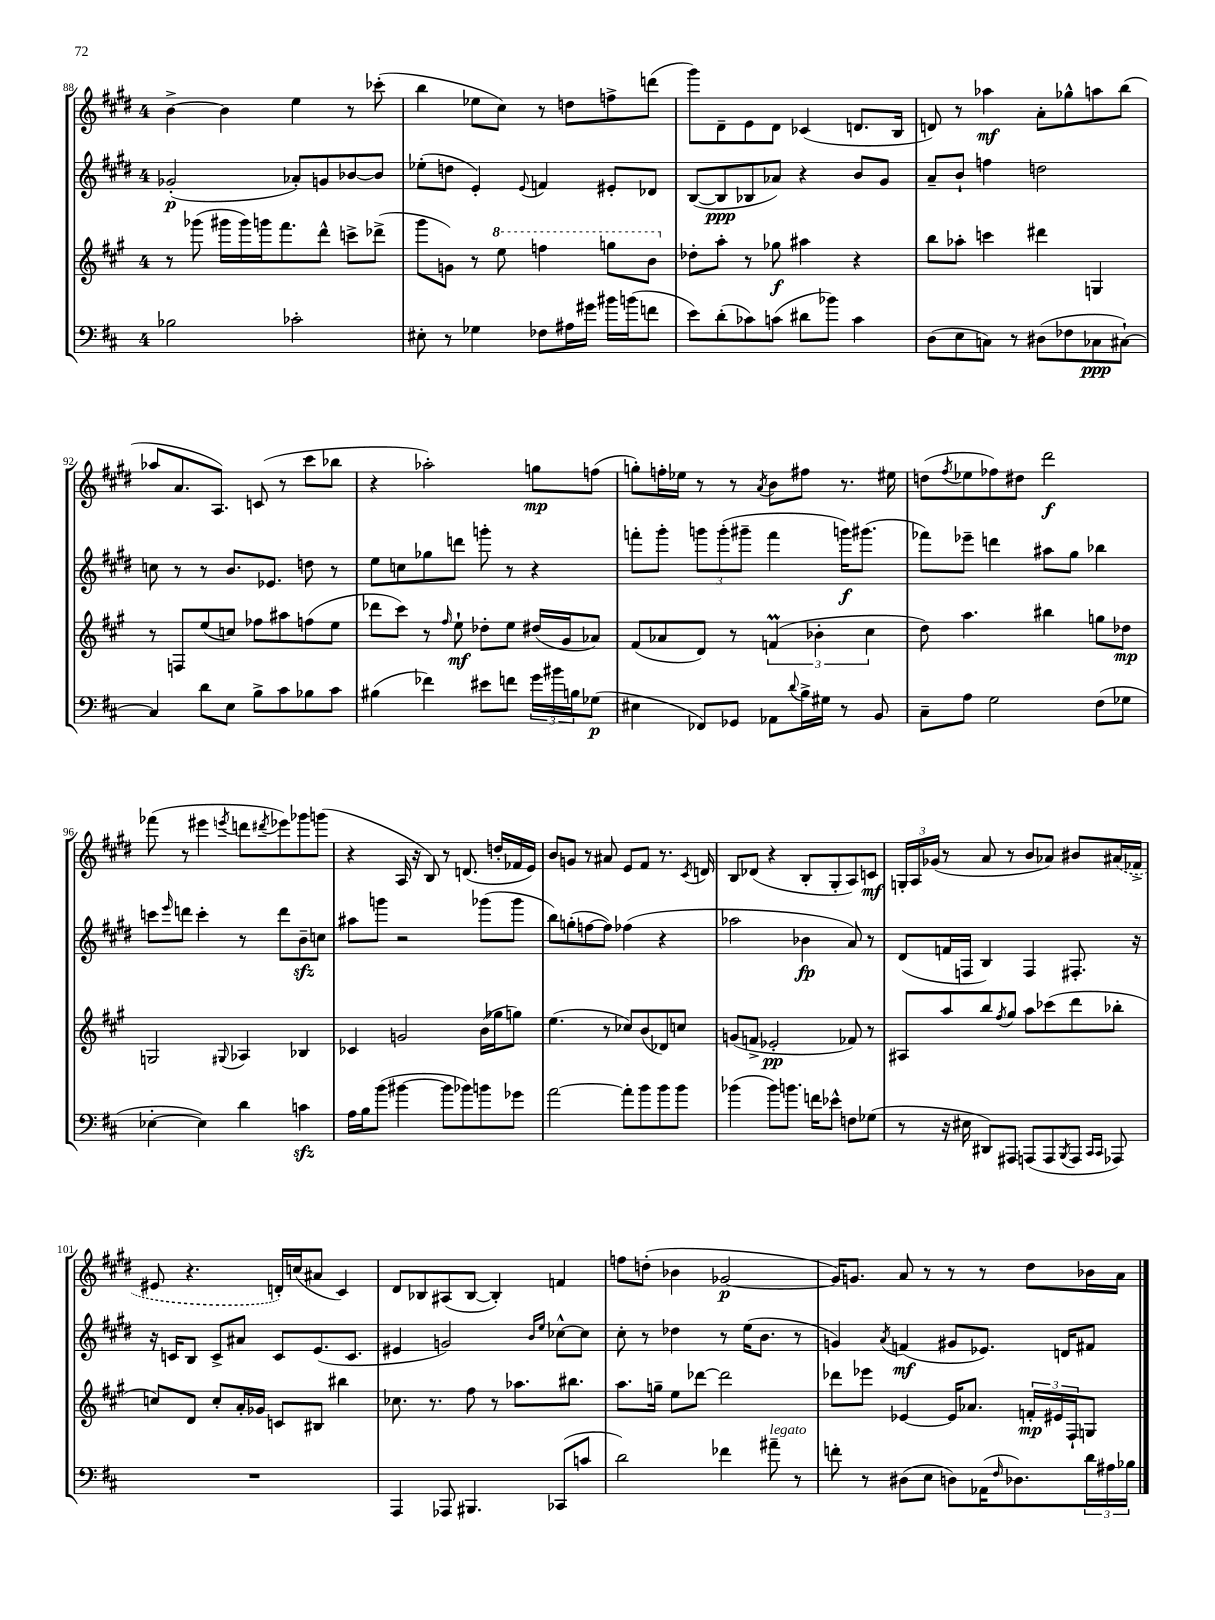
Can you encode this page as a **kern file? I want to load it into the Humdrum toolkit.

**kern	**dynam	**kern	**dynam	**kern	**dynam	**kern	**dynam
*part4	*part4	*part3	*part3	*part2	*part2	*part1	*part1
*staff4	*staff4	*staff3	*staff3	*staff2	*staff2	*staff1	*staff1
*clefF4	*	*clefG2	*	*clefG2	*	*clefG2	*
*k[f#c#]	*	*k[f#c#g#]	*	*k[f#c#g#d#]	*	*k[f#c#g#d#]	*
*M4/4	*	*M4/4	*	*M4/4	*	*M4/4	*
=88	=88	=88	=88	=88	=88	=88	=88
2B-X\	.	8r	.	(2g-X'/	p	[4b^\	.
.	.	(8ggg-X\	.	.	.	.	.
.	.	16ggg#X\LL	.	.	.	4b\]	.
.	.	16ggg#\)	.	.	.	.	.
.	.	16gggn\J	.	.	.	.	.
.	.	8.fff#\	.	.	.	.	.
2c-X'\	.	.	.	8a-X'/L)	.	4ee\	.
.	.	8ddd^^\J	.	8gn/	.	.	.
.	.	8cccn^\L	.	[8b-X/	.	8r	.
.	.	(8ddd-X^\J	.	8b-/J]	.	(8ccc-X'\	.
=89	=89	=89	=89	=89	=89	=89	=89
8E#X'\	.	8ggg#\L	.	(8ee-X'\L	.	4bb\	.
8r	.	8gn\J)	.	8ddn\J	.	.	.
4G-X\	.	8r	.	4e'/)	.	8ee-X\L	.
*	*	*8va	*	*	*	*	*
.	.	8eee\	.	.	.	8cc#\J)	.
.	.	.	.	8qqe/	.	.	.
8F-X\L	.	4fffn\	.	4fn/	.	8r	.
16A#X\L	.	.	.	.	.	8ddn\L	.
16g#X\JJ	.	.	.	.	.	.	.
16b#X\LL	.	8gggn\L	.	8e#X'/L	.	8ffn^\	.
(16bn\J	.	.	.	.	.	.	.
8fn\J	.	8bb\J	.	8d-X/J	.	(8dddn\J	.
=90	=90	=90	=90	=90	=90	=90	=90
*	*	*X8va	*	*	*	*	*
8e\L)	.	8dd-X'\L	.	([8B/L	.	8ggg#\L)	.
(8d'\	.	8aa'\J	.	8B/]	ppp	8d#~\	.
8c-X\)	.	8r	.	8B-X/	.	8e\	.
(8cn\J	.	8gg-X\	f	8a-X/J)	.	8d#\J	.
8d#X\L	.	4aa#X\	.	4r	.	(4c-X/	.
8b-X\J)	.	.	.	.	.	.	.
4c\	.	4r	.	8b/L	.	8.dn/L	.
.	.	.	.	8g#/J	.	.	.
.	.	.	.	.	.	16B/Jk	.
=91	=91	=91	=91	=91	=91	=91	=91
(8D\L	.	8bb\L	.	8a~/L	.	8dn/)	.
8E\	.	8aa-X'\J	.	8b`/J	.	8r	.
8Cn\J)	.	4cccn\	.	4ffn\	.	4aa-X\	mf
8r	.	.	.	.	.	.	.
(8D#X\L	.	4ddd#X\	.	2ddn\	.	8a'\L	.
8F-X\	.	.	.	.	.	8gg-X^^\	.
8C-X\	ppp	4Gn/	.	.	.	8aan\	.
[8C#X`\J)	.	.	.	.	.	(8bb\J	.
!!LO:LB:g=z
=92	=92	=92	=92	=92	=92	=92	=92
4C#/]	.	8r	.	8ccn\	.	8aa-X/L	.
.	.	8Fn/L	.	8r	.	8.a/	.
8d\L	.	(8ee/	.	8r	.	.	.
.	.	.	.	.	.	8.A/J)	.
8E\J	.	8ccn/J)	.	8.b/L	.	.	.
8B^\L	.	8ff-X\L	.	.	.	(8cn/	.
.	.	.	.	8.e-X/J	.	.	.
8c#\	.	8aa#X\	.	.	.	8r	.
8B-X\	.	(8ffn\	.	8ddn\	.	8ccc#\L	.
8c#\J	.	8ee\J	.	8r	.	8bb-X\J	.
=93	=93	=93	=93	=93	=93	=93	=93
(4B#X\	.	8ddd-X\L	.	8ee\L	.	4r	.
.	.	8ccc#\J)	.	8ccn\	.	.	.
4f-X\)	.	8r	.	8gg-X\	.	2aa-X'\)	.
.	.	16qqff#/	.	.	.	.	.
.	.	8ee`\	mf	8dddn\J	.	.	.
8e#X\L	.	8dd-X'\L	.	8gggn'\	.	.	.
8fn\J	.	8ee\J	.	8r	.	.	.
24g\LL	.	(16dd#X/LL	.	4r	.	8ggn\L	mp
24b#X\	.	.	.	.	.	.	.
.	.	16g#/J	.	.	.	.	.
24Bn\J	.	.	.	.	.	.	.
(8G-X\J	p	8a-X/J)	.	.	.	(8ffn\J	.
=94	=94	=94	=94	=94	=94	=94	=94
4E#X\	.	(8f#/L	.	8fffn'\L	.	8ggn'\L)	.
.	.	8a-X/	.	8ggg#'\J	.	16ffn'\L	.
.	.	.	.	.	.	16ee-X\JJ	.
8FF-X/L)	.	8d/J)	.	12gggn\L	.	8r	.
.	.	.	.	(12ggg'\	.	.	.
8GG-X/J	.	8r	.	.	.	8r	.
.	.	.	.	12ggg#X~\J	.	.	.
.	.	.	.	.	.	8qa/	.
8AA-X\L	.	(6fnM/	.	4fff\	.	8b\L	.
8qqd/	.	.	.	.	.	.	.
16B^\L	.	.	.	.	.	8ff#X\J	.
.	.	6b-X'\	.	.	.	.	.
16G#X\JJ	.	.	.	.	.	.	.
8r	.	.	.	16gggn\KL)	f	8.r	.
.	.	.	.	(8.ggg#X\J	.	.	.
.	.	6cc#\	.	.	.	.	.
8BB/	.	.	.	.	.	.	.
.	.	.	.	.	.	16ee#X\	.
=95	=95	=95	=95	=95	=95	=95	=95
8C#~\L	.	8dd\)	.	8fff-X\L)	.	(8ddn\L	.
.	.	.	.	.	.	8qff#/	.
8A\J	.	4.aa\	.	8eee-X~\J	.	8ee-X\	.
2G\	.	.	.	4dddn\	.	8ff-X\)	.
.	.	.	.	.	.	8dd#X\J	.
.	.	4bb#X\	.	8aa#X\L	.	2ddd#\	f
.	.	.	.	8gg#\J	.	.	.
(8F#\L	.	8ggn\L	.	4bb-X\	.	.	.
8G-X\J	.	8dd-X\J	mp	.	.	.	.
!!LO:LB:g=z
=96	=96	=96	=96	=96	=96	=96	=96
[4E-X'\	.	2Gn/	.	8cccn\L	.	(8fff-X\	.
.	.	.	.	16qqeee/	.	.	.
.	.	.	.	8dddn\J	.	8r	.
4E-\])	.	.	.	4ccc'\	.	4eee#X\	.
.	.	8qqG#X/	.	.	.	8qeeen/	.
4d\	.	4A-X/	.	8r	.	8dddn\L	.
.	.	.	.	.	.	8qddd#X/	.
.	.	.	.	8ddd\L	.	8eee-X\)	.
4cnzz\	.	4B-X/	.	8bzz~\	.	8ggg-X\	.
.	.	.	.	8ccn\J	.	(8gggn\J	.
=97	=97	=97	=97	=97	=97	=97	=97
16A\LL	.	4c-X/	.	8aa#X\L	.	4r	.
16B\J	.	.	.	.	.	.	.
(8b\J	.	.	.	8gggn\J	.	.	.
[4b#X\	.	2gn/	.	2r	.	16A/	.
.	.	.	.	.	.	16r	.
.	.	.	.	.	.	8B/)	.
8b#\L]	.	.	.	.	.	8r	.
8b-X\)	.	.	.	.	.	(8.dn/	.
8bn\	.	(16b\LL	.	(8ggg-X\L	.	.	.
.	.	16gg-X\J	.	.	.	16ddn'/LL	.
8g-X\J	.	8ggn\J)	.	8ggg-\J	.	16f-X/	.
.	.	.	.	.	.	16e/JJ)	.
=98	=98	=98	=98	=98	=98	=98	=98
[2a\	.	(4.ee\	.	8bb\L)	.	8b/L	.
.	.	.	.	(8ggn'\	.	8gn/J	.
.	.	.	.	[8ffn\	.	8r	.
.	.	8r	.	8ff\J])	.	8a#X/	.
8a'\L]	.	8cc-X/L)	.	(4ff-X\	.	8e/L	.
8b\	.	(8b/	.	.	.	8f#/J	.
8b\	.	8d-X/)	.	4r	.	8.r	.
8b\J	.	8ccn/J	.	.	.	.	.
.	.	.	.	.	.	8qc#/	.
.	.	.	.	.	.	16dn/	.
=99	=99	=99	=99	=99	=99	=99	=99
(4b-X\	.	(8gn/L	.	2aa-X\	.	8B/L	.
.	.	8fn^/J	.	.	.	(8d-X/J	.
8b-\L)	.	2e-X'/	pp	.	.	4r	.
8.bn\J	.	.	.	.	.	.	.
.	.	.	.	4b-X\	fp	8B'/L	.
16fn\KL	.	.	.	.	.	.	.
8e-X^^\J	.	.	.	.	.	8G#'/	.
8Fn\L	.	8f-X/)	.	8a/)	.	8A/)	.
(8G-X\J	.	8r	.	8r	.	8cn/J	mf
=100	=100	=100	=100	=100	=100	=100	=100
8r	.	8A#X/L	.	(8d#/L	.	24Gn'/LL	.
.	.	.	.	.	.	24A/	.
.	.	.	.	.	.	(24g-X/JJ	.
16r	.	8aa/	.	16fn/L	.	8r	.
16E#X\	.	.	.	16Fn/JJ	.	.	.
8DD#X/L)	.	8bb/	.	4B/)	.	8a/	.
.	.	8qff#/	.	.	.	.	.
8AAA#X/J	.	8gg#/J	.	.	.	8r	.
(8AAAn/L	.	8aa\L	.	4F/	.	8b/L	.
8AAA/	.	(8ccc-X\	.	.	.	8a-X/J)	.
8qBBB/	.	.	.	.	.	.	.
8AAA/J	.	8ddd\	.	8.F#X'/	.	8b#X/L	.
16qqCC#/LL	.	.	.	.	.	.	.
16qqCC#/JJ	.	.	.	.	.	.	.
8AAA-X/)	.	8bb-X'\J	.	.	.	(16a#X/L	.
.	.	.	.	16r	.	16f-X^/JJ	.
!!LO:LB:g=z
=101	=101	=101	=101	=101	=101	=101	=101
1r	.	8ccn/L)	.	16r	.	8e#X/	.
.	.	.	.	16cn/KL	.	.	.
.	.	8d/J	.	8B/J	.	4.r	.
.	.	8cc'/L	.	8c^/L	.	.	.
.	.	16a'/L	.	8a#X/J	.	.	.
.	.	16g-X/JJ	.	.	.	.	.
.	.	8cn/L	.	8c/L	.	16dn'/LL)	.
.	.	.	.	.	.	(16ccn/J	.
.	.	8B#X/J	.	(8.e/	.	8a#X/J	.
.	.	4bb#X\	.	.	.	4c#/)	.
.	.	.	.	8.c/J	.	.	.
=102	=102	=102	=102	=102	=102	=102	=102
4AAA/	.	8.cc-X\	.	4e#X/	.	8d#/L	.
.	.	.	.	.	.	8B-X/	.
.	.	8.r	.	.	.	.	.
8AAA-X/	.	.	.	2gn/)	.	(8A#X/	.
4.BBB#X/	.	8ff#\	.	.	.	[8B-/J	.
.	.	8r	.	.	.	4B-'/])	.
.	.	8.aa-X\L	.	.	.	.	.
.	.	.	.	16qqb/LL	.	.	.
.	.	.	.	16qqee/JJ	.	.	.
(8CC-X/L	.	.	.	[8cc-X^^\L	.	4fn/	.
.	.	8.bb#X\J	.	.	.	.	.
8cn/J	.	.	.	8cc-\J]	.	.	.
=103	=103	=103	=103	=103	=103	=103	=103
2d\)	.	8.aa\L	.	8cc#'\	.	8ffn\L	.
.	.	.	.	8r	.	(8ddn'\J	.
.	.	16ggn~\Jk	.	.	.	.	.
.	.	8ee\L	.	4dd-X\	.	4b-X\	.
.	.	[8ddd-X\J	.	.	.	.	.
4f-X\	.	2ddd-\]	.	8r	.	[2g-X/	p
.	.	.	.	(16ee\KL	.	.	.
.	.	.	.	8.b\J	.	.	.
!LO:TX:a:i:t=legato	!	!	!	!	!	!	!
8a#X~\	.	.	.	.	.	.	.
8r	.	.	.	8r	.	.	.
=104	=104	=104	=104	=104	=104	=104	=104
8fn'\	.	8ddd-X\L	.	4gn/)	.	16g-/KL])	.
.	.	.	.	.	.	8.gn/J	.
8r	.	8eee-X\J	.	.	.	.	.
.	.	.	.	8qa/	.	.	.
(8D#X\L	.	[4e-X/	.	(4fn/	mf	8a/	.
8E\J	.	.	.	.	.	8r	.
8Dn\L)	.	16e-/KL]	.	8g#X/L	.	8r	.
.	.	8.a-X/J	.	.	.	.	.
(16AA-X\K	.	.	.	8.e-X/J)	.	8r	.
16qqF#/	.	.	.	.	.	.	.
8.D-X\)	.	.	.	.	.	.	.
.	.	24fn'/LL	mp	.	.	8dd#\L	.
.	.	24e#X/	.	.	.	.	.
.	.	.	.	16dn/KL	.	.	.
.	.	24F#`/J	.	.	.	.	.
24d\L	.	8Gn/J	.	8f#X/J	.	16b-X\L	.
24A#X\	.	.	.	.	.	.	.
.	.	.	.	.	.	16a\JJ	.
24B-X\JJ	.	.	.	.	.	.	.
==	==	==	==	==	==	==	==
*-	*-	*-	*-	*-	*-	*-	*-
